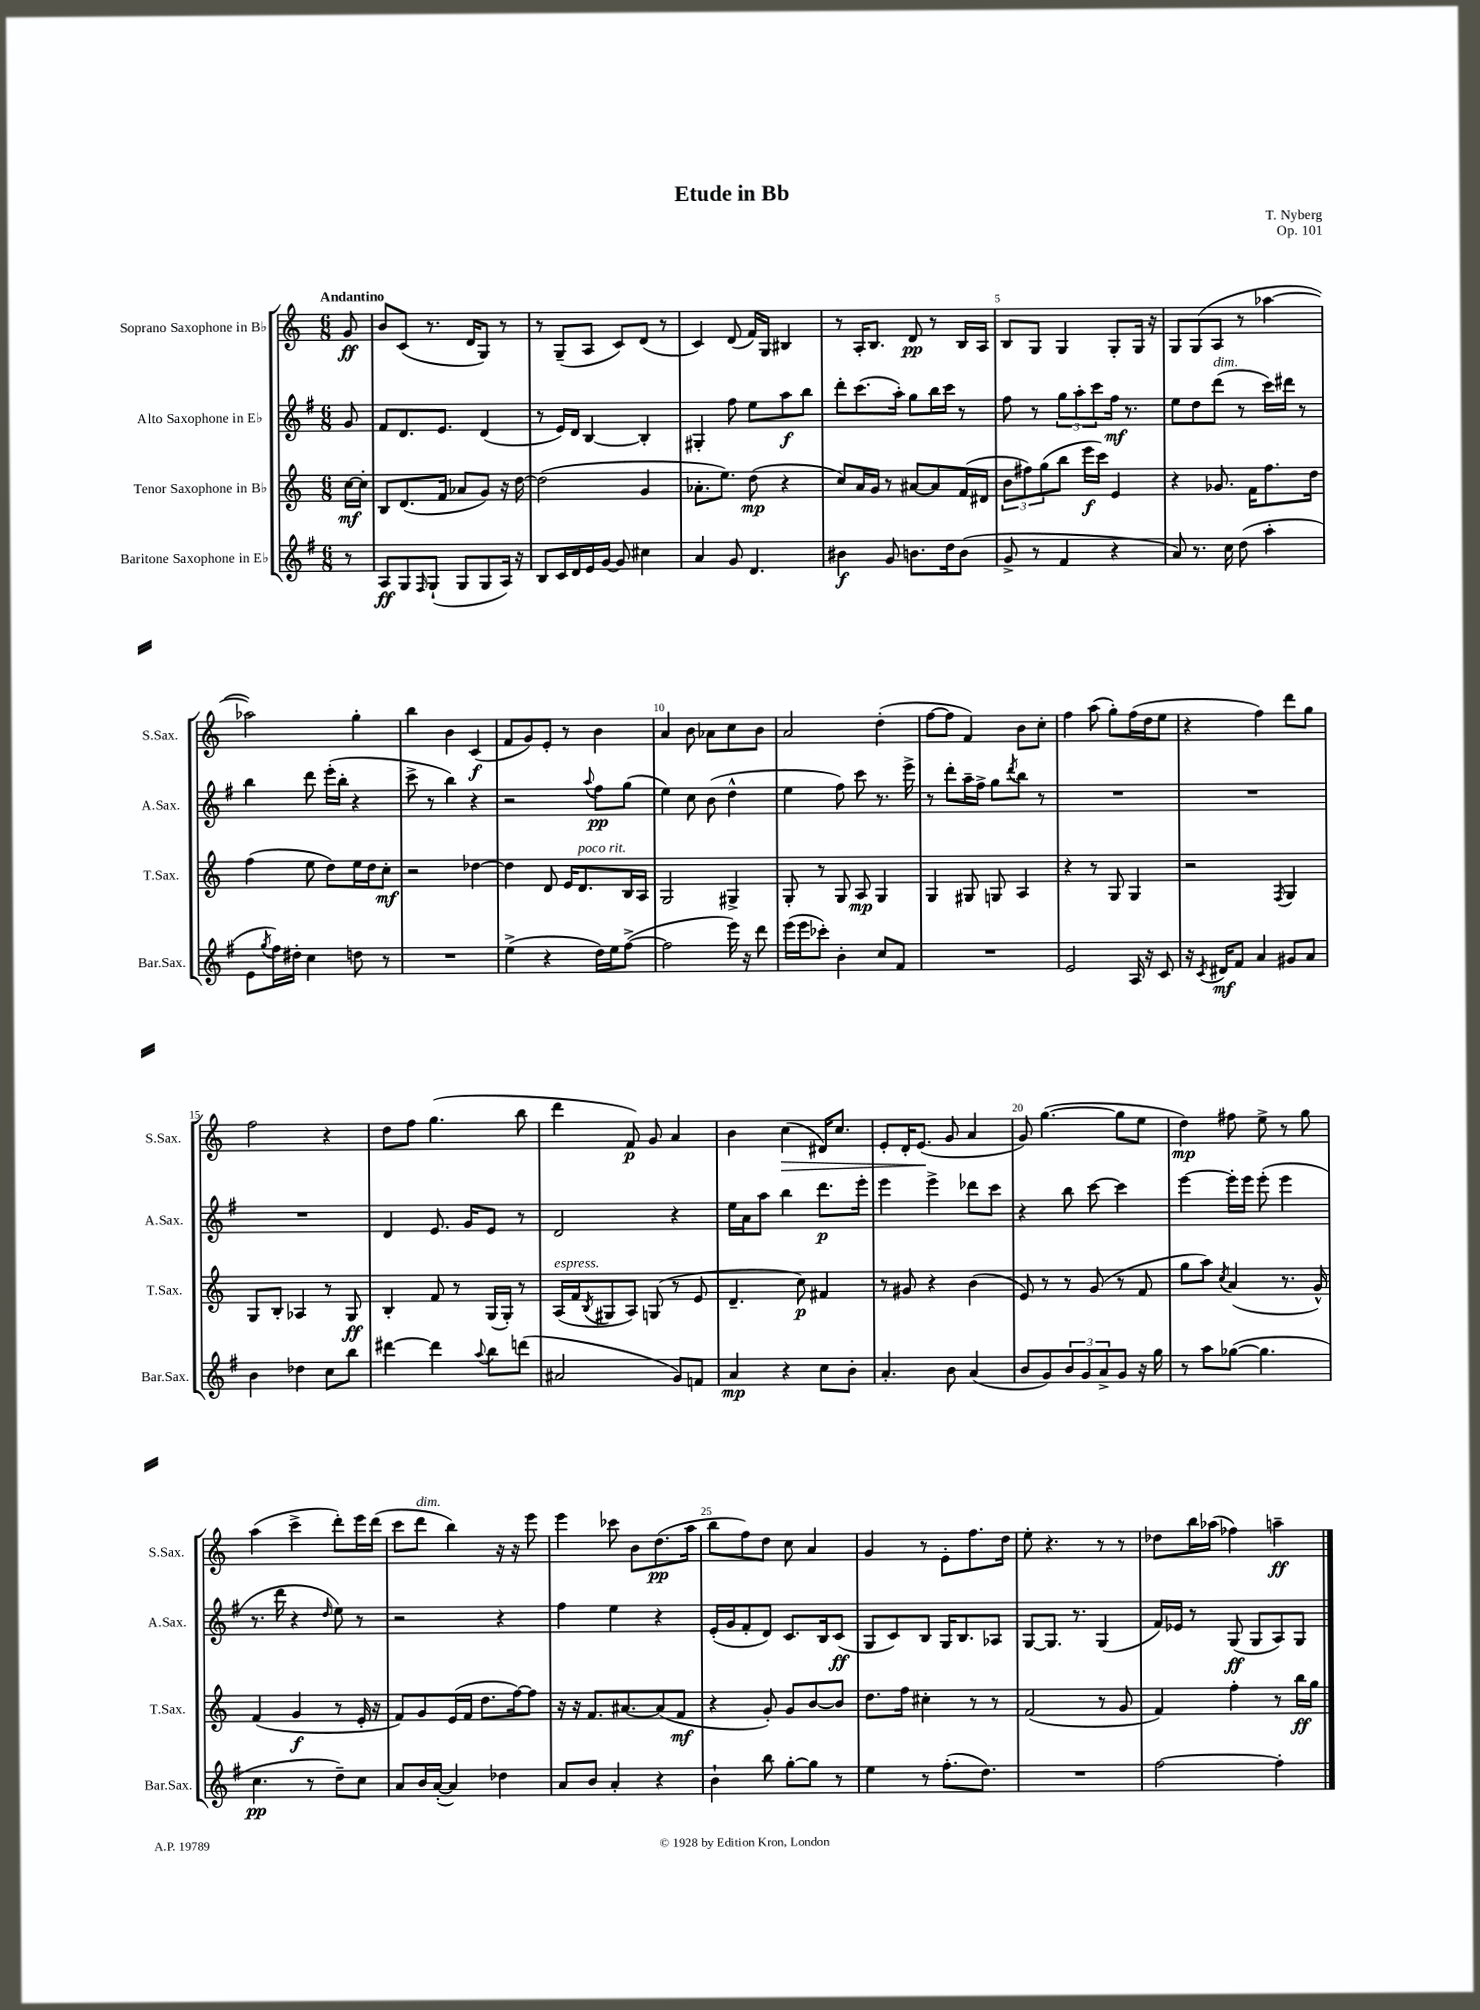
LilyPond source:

\header { title = "Etude in Bb" composer = "T. Nyberg" opus = "Op. 101" }
<<
\new StaffGroup <<
\new Staff = "s0" \with { instrumentName = "Soprano Saxophone in Bb" shortInstrumentName = "S.Sax." } {
    \clef treble \key c \major \numericTimeSignature \time 6/8 \partial 8 \tempo "Andantino"
    g'8\ff |
    b'8 c'8( r8. d'16 g8) r8 |
    r8 g8--( a8 c'8) d'8( r8 |
    c'4) d'8( f'16) g16 bis4 |
    r8 a16-. b8. d'8\pp r8 b16 a16 |
    b8 g8 g4 g8-. g16 r16 |
    g8 g8( a8 r8 aes''4~ |
    aes''2) g''4-. |
    b''4 b'4 c'4\f( |
    f'8 g'8) e'8-. r8 b'4 |
    a'4 b'8 aes'8 c''8 b'8 |
    a'2 d''4-.( |
    f''8~ f''8 f'4) b'8 c''8-. |
    f''4 a''8( g''8-.) f''16( d''16 e''8 |
    r4 f''4) d'''8 g''8 |
    f''2 r4 |
    d''8 f''8 g''4.( b''8 |
    d'''4 f'8\p) g'8 a'4 |
    b'4 c''4\>( dis'16) c''8. |
    e'8-. d'16-. e'8.\!( g'8 a'4 |
    g'8) g''4.~( g''8 e''8 |
    d''4\mp) fis''8 e''8-> r8 g''8 |
    a''4( c'''4-> d'''8-.) e'''16 d'''16( |
    c'''8 d'''8^\markup { \italic "dim." } b''4) r16 r16 e'''8 |
    e'''4 ces'''8 b'8 d''8.\pp( a''16 |
    b''8 f''8) d''8 c''8 a'4 |
    g'4 r8 e'8-. f''8. d''16 |
    e''8-. r4. r8 r8 |
    des''8 b''16 aes''16( fes''4) a''4--\ff \bar "|." |
}
\new Staff = "s1" \with { instrumentName = "Alto Saxophone in Eb" shortInstrumentName = "A.Sax." } {
    \clef treble \key g \major \numericTimeSignature \time 6/8 \partial 8
    g'8 |
    fis'8 d'8. e'8. d'4( |
    r8 e'16) d'16 b4~ b4-. |
    gis4-. fis''8 e''8 a''8\f b''8 |
    d'''8-. c'''8.( a''16-.) g''8 b''16 c'''16 r8 |
    fis''8 r8 \tuplet 3/2 { g''8 a''8-. c'''8 } fis''16\mf r8. |
    e''8 d''8 d'''8^\markup { \italic "dim." }( r8 c'''16) dis'''16 r8 |
    b''4 d'''8 e'''16-.( b''16-. r4 |
    c'''8-> r8 b''4) r4 |
    r2 \appoggiatura { a''8 } fis''8\pp g''8( |
    e''4) c''8 b'8( d''4-^ |
    e''4 fis''8) c'''8 r8. e'''16-> |
    r8 d'''8-. a''16-- fis''16-> g''8 \acciaccatura { d'''8 } b''8 r8 |
    R2. |
    R2. |
    R2. |
    d'4 e'8. g'16 e'8 r8 |
    d'2 r4 |
    e''16 a'16 a''8 b''4 d'''8.\p e'''16-. |
    e'''4 e'''4-> des'''8 c'''8 |
    r4 b''8 c'''8~ c'''4 |
    e'''4~ e'''16-. e'''16 e'''8-.( e'''4 |
    r8. d'''16 r4 \grace { d''16 } e''8) r8 |
    r2 r4 |
    fis''4 e''4 r4 |
    e'16-.( g'16 fis'8-. d'8) c'8. b16 c'8\ff( |
    g8 c'8) b8 g16 b8. aes8 |
    g8~ g8. r8. g4( |
    fis'16) ees'16 r8 g8\ff( g8 a8) g8 \bar "|." |
}
\new Staff = "s2" \with { instrumentName = "Tenor Saxophone in Bb" shortInstrumentName = "T.Sax." } {
    \clef treble \key c \major \numericTimeSignature \time 6/8 \partial 8
    c''16~\mf c''16-. |
    b8 d'8.( f'16 aes'8 g'8) r16 d''16~ |
    d''2( g'4 |
    aes'8.-. e''8.) d''8\mp( r4 |
    c''8) a'16 g'16 r8 ais'8~ ais'8 f'16( dis'16 |
    \tuplet 3/2 { b'8 fis''8) g''8( } b''8 e'''16\f c'''16) e'4 |
    r4 ges'8. f'16 f''8. d''16 |
    f''4( e''8 d''8) e''16 d''16 c''8-.\mf |
    r2 des''4~ |
    des''4 d'8 e'16 d'8.^\markup { \italic "poco rit." } b16 a16 |
    g2 gis4-> |
    g8-. r8 g8 a8\mp g4 |
    g4 gis8 g8 a4 |
    r4 r8 g8 g4 |
    r2 \acciaccatura { f8 } g4 |
    g8 b8-. aes4 r8 g8\ff |
    b4-. f'8 r8 g16( g16-.) r8 |
    a16^\markup { \italic "espress." }( f'16 \acciaccatura { b8 } gis8 a8) g8( r8 e'8 |
    d'4.-- c''8\p) fis'4 |
    r8 gis'8 r4 b'4( |
    e'8) r8 r8 g'8( r8 f'8 |
    g''8 a''8) \acciaccatura { c''8 } a'4( r8. g'16-^) |
    f'4( g'4\f r8 e'16-. r16 |
    f'8) g'8 e'16( f'16 d''8. f''16~) f''8 |
    r16 r16 f'8. ais'8.~ ais'8( f'8\mf |
    r4 g'8-.) g'8 b'8~ b'8 |
    d''8. f''16 cis''4-. r8 r8 |
    f'2( r8 g'8 |
    f'4) f''4-. r8 b''16\ff g''16 \bar "|." |
}
\new Staff = "s3" \with { instrumentName = "Baritone Saxophone in Eb" shortInstrumentName = "Bar.Sax." } {
    \clef treble \key g \major \numericTimeSignature \time 6/8 \partial 8
    r8 |
    a8\ff g8 \grace { fis16 } g8-!( g8 g8 a16) r16 |
    b8 c'16 d'16 e'16 g'16~ g'8 cis''4 |
    a'4 g'8 d'4. |
    bis'4\f g'8 b'8. d''16 b'8( |
    g'8-> r8 fis'4 r4 |
    a'8) r8. c''16 d''8( a''4-. |
    e'8 \acciaccatura { g''8 } fis''16) dis''16-. c''4 d''8 r8 |
    R2. |
    e''4->( r4 d''16) e''16 fis''8~->( |
    fis''2 e'''16) r16 d'''8 |
    e'''16( e'''16 ces'''8-.) b'4-. c''8 fis'8 |
    R2. |
    e'2 a16 r16 c'8 |
    r16 \acciaccatura { c'8 } dis'16\mf fis'8 a'4 gis'8 a'8 |
    b'4 des''4 c''8 b''8 |
    dis'''4~ dis'''4 \appoggiatura { a''8 } b''8 d'''8( |
    ais'2 g'8) f'8 |
    a'4\mp r4 c''8 b'8-. |
    a'4.-. b'8 a'4( |
    b'8 g'8) \tuplet 3/2 { b'8 g'8 a'8-> } g'8 r16 g''16 |
    r8 a''8 ges''8~( ges''4. |
    c''4.\pp r8 d''8--) c''8 |
    a'8 b'16 a'16~-.( a'4) des''4 |
    a'8 b'8 a'4-. r4 |
    b'4-! b''8 g''8~-. g''8 r8 |
    e''4 r8 fis''8.-.( d''8.) |
    R2. |
    fis''2~ fis''4-. \bar "|." |
}
>>
>>
\layout { \context { \Score \override BarNumber.break-visibility = ##(#f #t #t) barNumberVisibility = #(every-nth-bar-number-visible 5) } }
